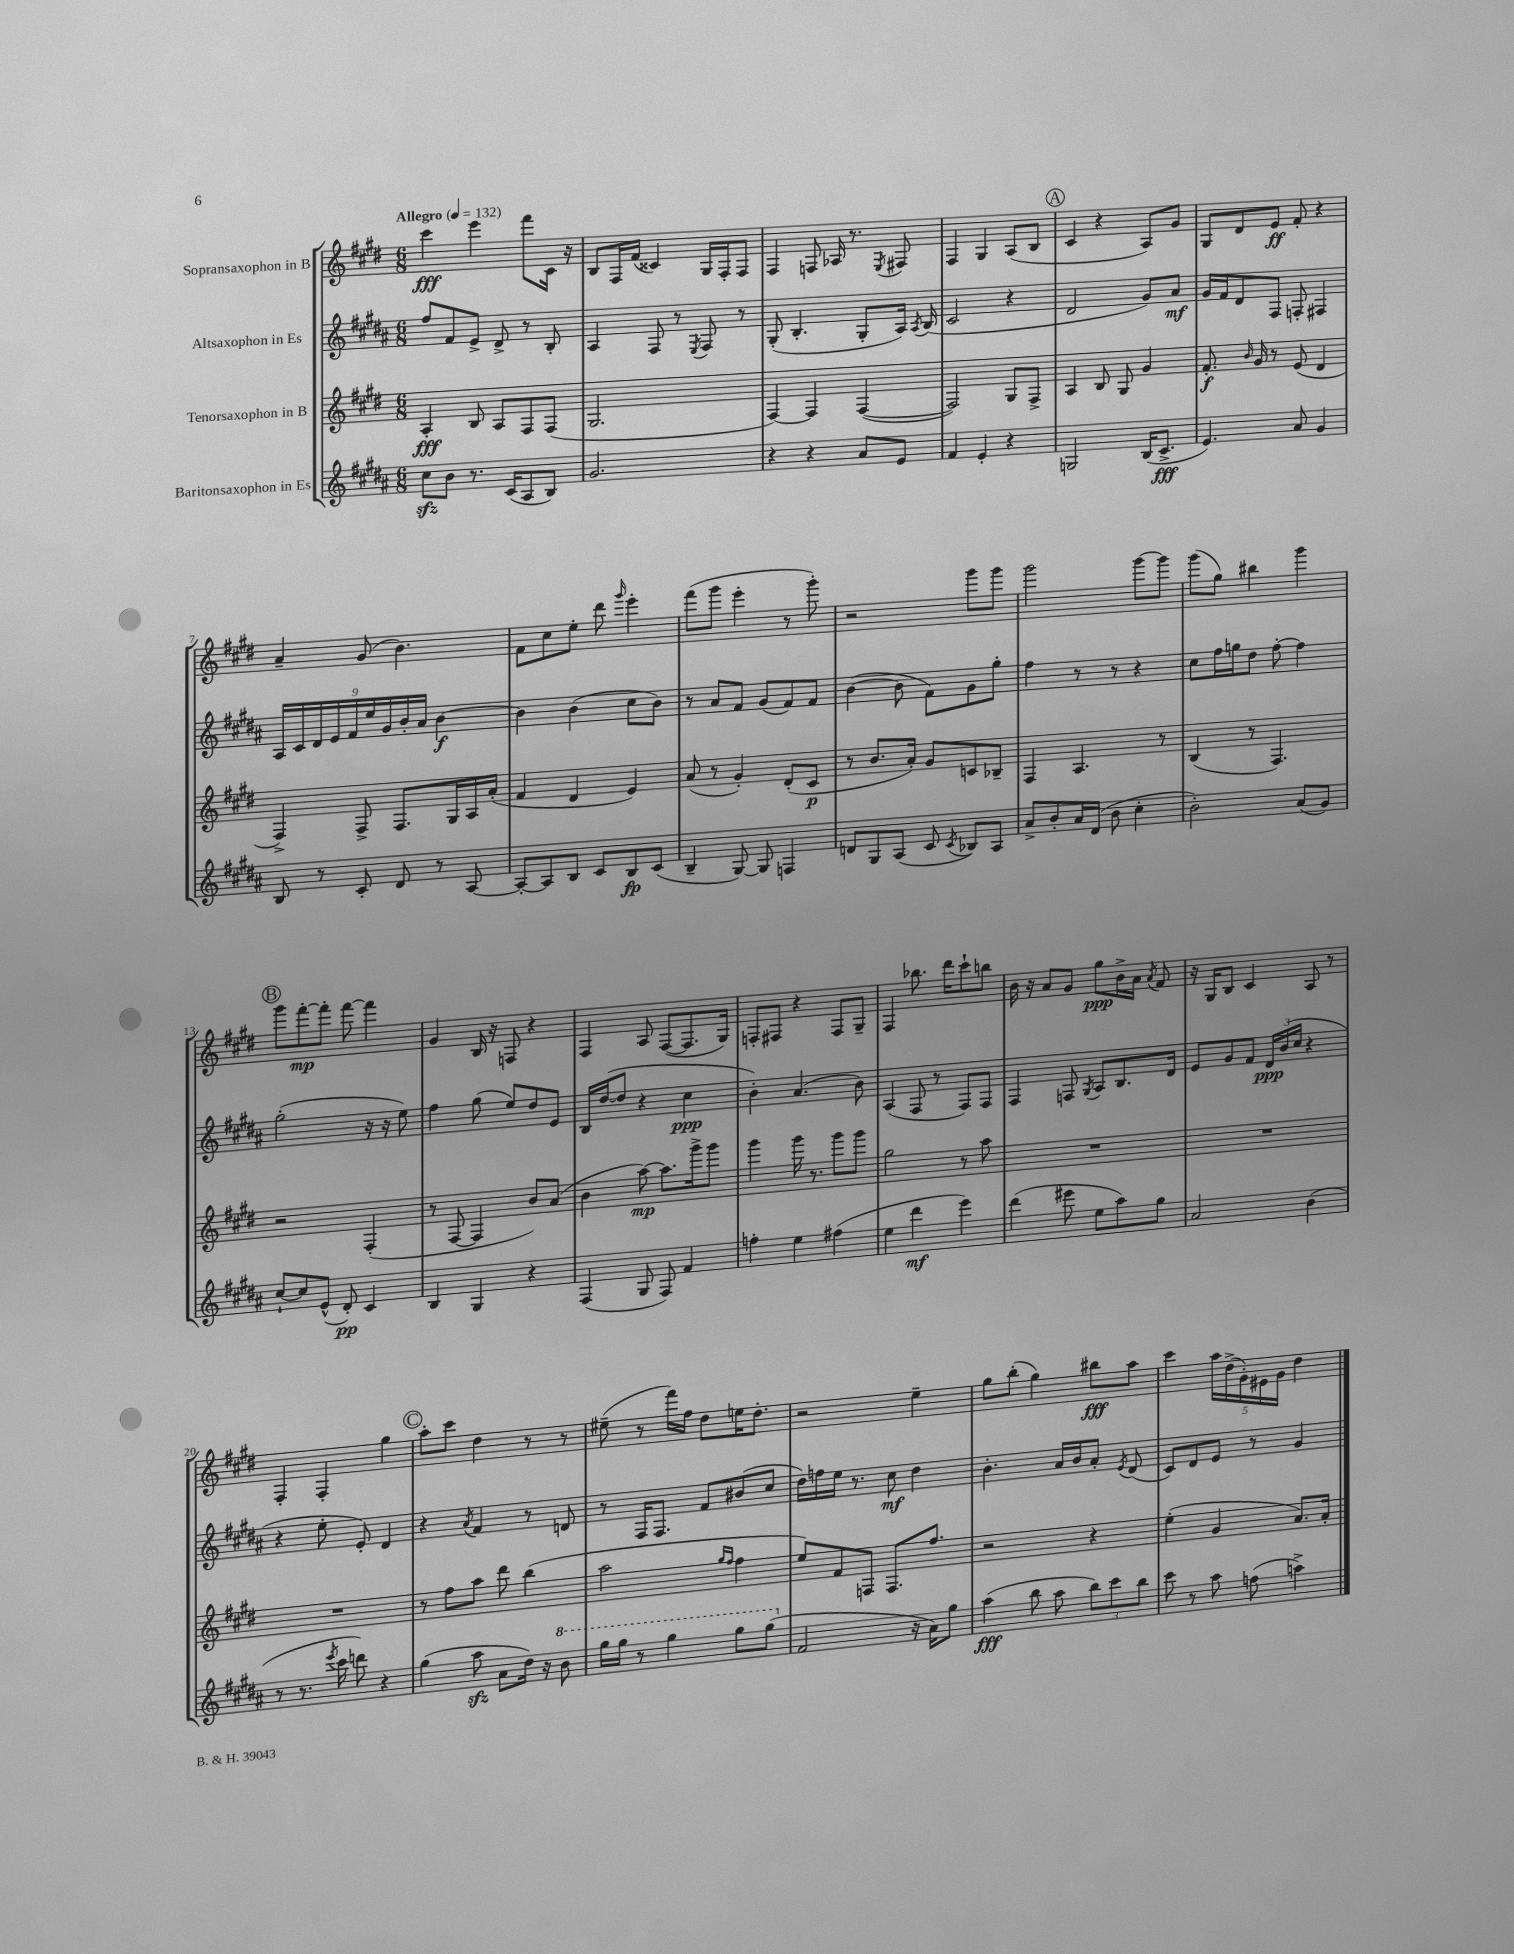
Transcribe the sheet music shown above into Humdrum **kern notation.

**kern	**kern	**kern	**kern
*staff4	*staff3	*staff2	*staff1
*clefG2	*clefG2	*clefG2	*clefG2
*k[f#c#g#d#a#]	*k[f#c#g#d#]	*k[f#c#g#d#a#]	*k[f#c#g#d#]
*M6/8	*M6/8	*M6/8	*M6/8
*MM132	*MM132	*MM132	*MM132
8cc#\L	4A'/	8ff#/L	4ccc#\
8b\J	.	8f#/	.
8.r	8B/	8e^/J	4eee\
.	8A/L	8d#^/	.
(16c#/LK	.	.	.
8A#/	8F#/	8r	8fff#\L
8B/J)	(8F#/J	8B'/	16c#\Jk
.	.	.	16r
=	=	=	=
2.g#/	2.G#/	4A#/	8B/L
.	.	.	16F#/L
.	.	.	(16f#/JJ
.	.	8F#/	4c##/)
.	.	8r	.
.	.	8qE/	.
.	.	8F#/	16G#/LL
.	.	.	16F#'/J
.	.	8r	8F#/J
=	=	=	=
4r	[4F#/)	(8G#'/	4F#/
.	.	4.B'/	.
4r	4F#/]	.	8F/
.	.	.	16A-/
.	.	.	8.r
8a#/L	([4F#/	8G#'/L	.
.	.	.	8qE/
8e/J	.	16A#/Jk)	8F#/
.	.	8qA#/	.
.	.	(16B/	.
=	=	=	=
4f#/	2F#/])	2c#/	4F#/
4e'/	.	.	4G#/
4r	8G#/L	4r	(8A/L
.	8F#^/J	.	8B/J
=	=	=	=
2G/	4A/	2d#/	4c#/
.	8B/	.	4r
.	8G#/	.	.
(16B/LK	4g#/	8g#/L)	8A/L)
8.c#^/J	.	.	.
.	.	8a#/J	8g#/J
=	=	=	=
4.e/)	8.f#'/	16g#/LL	8G#/L
.	.	16f#/J	.
.	.	8d#/	8d#/
.	16qqb/	.	.
.	16g#/	.	.
.	8r	8F#/J	8e/J
8a#/	(8e/	8F'/	8f#'/
4g#/	4d#/	4F#/	4r
=	=	=	=
8B/	4F#^/)	18A#/LL	4a~/
.	.	18c#/	.
.	.	18d#/	.
8r	.	.	.
.	.	18e/	.
.	.	18f#/	.
8c#'/	8F#^/	.	(8g#/
.	.	18ee/	.
.	.	18g#/	.
8d#/	8.F#/L	.	4.b\)
.	.	18b'/	.
.	.	18a#/JJ	.
8r	.	[4b\	.
.	16G#/L	.	.
[8A#/	16A/	.	.
.	(16a'/JJ	.	.
=	=	=	=
8A#'/_L	4f#/	4b\]	8f#\L
8A#/]	.	.	8cc#\
8B/J	4d#/	(4b\	8ee'\J
8c#/L	.	.	8ddd#\
.	.	.	16qqggg#/
8B/	4e/)	8cc#\L	4eee'\
(8c#/J	.	8b\J)	.
=	=	=	=
4B~/	(8a/	8r	(8fff#\L
.	8r	8a#/L	8ggg#\J
[8G#/)	4g#'/)	8f#/J	4eee'\
8G#/]	.	(8g#/L	.
4F/	(8d#'/L	8f#/)	8r
.	8c#/J	8f#/J	8ggg#'\)
=	=	=	=
8d/L	8r	([4b\	2r
8G#/	8.b/L	.	.
(8A#/J	.	8b\]	.
.	16a'/Jk)	.	.
8c#/	8g#/L	8f#\L)	.
8qc#/	.	.	.
8B-/L)	8c/	8g#\	8ggg#\L
8A#/J	8B-~/J	8gg#'\J	8ggg#\J
=	=	=	=
8a#^/L	4F#/	4ff#\	2ggg#\
8b'/	.	.	.
16a#/L	4.A/	8r	.
(16d#/JJ	.	.	.
8b\	.	8r	.
4cc#'\	.	4r	[8ggg#\L
.	8r	.	8ggg#\]J
=	=	=	=
2b'\)	(4B/	8cc#\L	(8ggg#\L
.	.	16ff#\L	8gg#\J)
.	.	16gg\J	.
.	8r	8dd#\J	4bb#\
.	4.F#/)	[8ff#'\	.
(8a#/L	.	4ff#\]	4ggg#\
8g#/J)	.	.	.
=	=	=	=
[8cc#`/L	2r	(2gg#'\	8ggg#\L
8cc#/]	.	.	[8fff#'\
(8e^^/J	.	.	8fff#'\]J
8d#'/)	.	.	[8fff#\
4c#/	(4F#'/	16r	4fff#\]
.	.	16r	.
.	.	8ee\)	.
=	=	=	=
4B/	8r	4ff#\	4g#/
.	[8F#/	.	.
4G#/	4F#/]	(8gg#\	16B/
.	.	.	16r
.	.	8ee/L)	8F/
4r	8b/L)	8dd#/	4r
.	(8a/J	8e/J	.
=	=	=	=
(4F#/	4b\	16B/LL	4F#/
.	.	([16dd#/J	.
.	.	8dd#/]J	.
8G#/	[8aa\)	4r	8A/
8F#/)	8.aa\]L	.	([8F#/L
4f#/	.	4cc#\	8.F#/]
.	16ggg#^\k	.	.
.	8ggg#\J	.	.
.	.	.	16G#/Jk)
=	=	=	=
4ff'\	4ggg#\	4b'\)	8F'/L
.	.	.	8F#/J
4ee\	16ggg#\	(4.a#/	4r
.	8.r	.	.
(4ff#\	8ggg#\L	.	8F#/L
.	8ggg#\J	8b\)	8G#~/J
=	=	=	=
4ee\	2gg#\	(4A#/	4F#/
4ddd#\	.	8F#/	8.bb-\
.	.	8r	.
.	.	.	16ddd#\LK
4eee\)	8r	8F#/L)	8ccc#`\
.	8aa\	8F#/J	8bb\J
=	=	=	=
(4ddd#\	2.r	4F#/	16b\
.	.	.	16r
.	.	.	8a/L
8eee#\	.	8F/	8g#/J
.	.	8qG#/	.
8ee\L	.	8A#/L	8gg#\L
8aa#\)	.	8.B/	16b^\L
.	.	.	16a\JJ
.	.	.	8qa/
8gg#\J	.	.	8f#/
.	.	16d#/Jk	.
=	=	=	=
2a#/	2.r	8e/L	16r
.	.	.	16G#/LK
.	.	8g#/	8B/J
.	.	8f#/J	4c#/
.	.	24d#/LL	.
.	.	(24b/	.
.	.	24cc#/JJ	.
(4b\	.	4r	8A/
.	.	.	8r
=	=	=	=
8r	2.r	4r	4F#'/
8.r	.	.	.
.	.	8ee'\	4F#'/
8qeee/	.	.	.
16ccc#\	.	.	.
8ddd\)	.	8e'/)	.
4r	.	4d#/	4gg#\
=	=	=	=
(4gg#\	8r	4r	8aa'\L
.	8ff#\L	.	8ccc#\J
.	.	8qa#/	.
8aa#\	8aa\J	4f#/	4dd#\
8a#\L	8ddd#\	.	.
16dd#\Jk)	(4bb\	8r	8r
16r	.	.	.
8bb\	.	8d/	8r
=	=	=	=
16ggg#\LL	2aa\	8r	(8ee#~\
16ggg#\JJ	.	.	.
8r	.	16F#/LK	8r
.	.	8.F#/J	.
4ggg#\	.	.	16fff#\LL)
.	.	.	16ff#\JJ
.	.	8f#/L	8dd#\L
.	16qqgg#/LL	.	.
.	16qqff#/JJ	.	.
8ggg#\L	4ff#\	(8b#/	16ee\K
.	.	.	8.dd#'\J
(8ggg#\J	.	8cc#/J	.
=	=	=	=
2f#/	8ee/L)	16dd#\LL)	2r
.	.	16ff\	.
.	8f#/	16ee\JJ	.
.	.	8.r	.
.	8F/J	.	.
.	8.F/L	8cc#\	.
16r	.	4dd#\	4ee~\
16a#\LK)	8.ff#/J	.	.
8gg#\J	.	.	.
=	=	=	=
(4aa#\	2r	4.b'\	8gg#\L
.	.	.	(8bb'\J
8bb\	.	.	4gg#\)
8aa#\	.	16a#/LL	.
.	.	16b/J	.
12bb\L)	4r	8a#'/J	8bb#\L
12ccc#\	.	.	.
.	.	8qe/	.
.	.	(8d#/	8aa\J
12bb\J	.	.	.
=	=	=	=
8ccc#\	(4ee'\	8c#/L)	4ccc#\
8r	.	8d#/	.
8aa#\	4g#/	8e/J	20aa\LL
.	.	.	(20dd#^\
.	.	.	20g#'\)
(8ff\	.	8r	.
.	.	.	20e#\
.	.	.	20g#\JJ
4aa^\)	8.a/L)	4g#/	4dd#\
.	16a'/Jk	.	.
==	==	==	==
*-	*-	*-	*-
